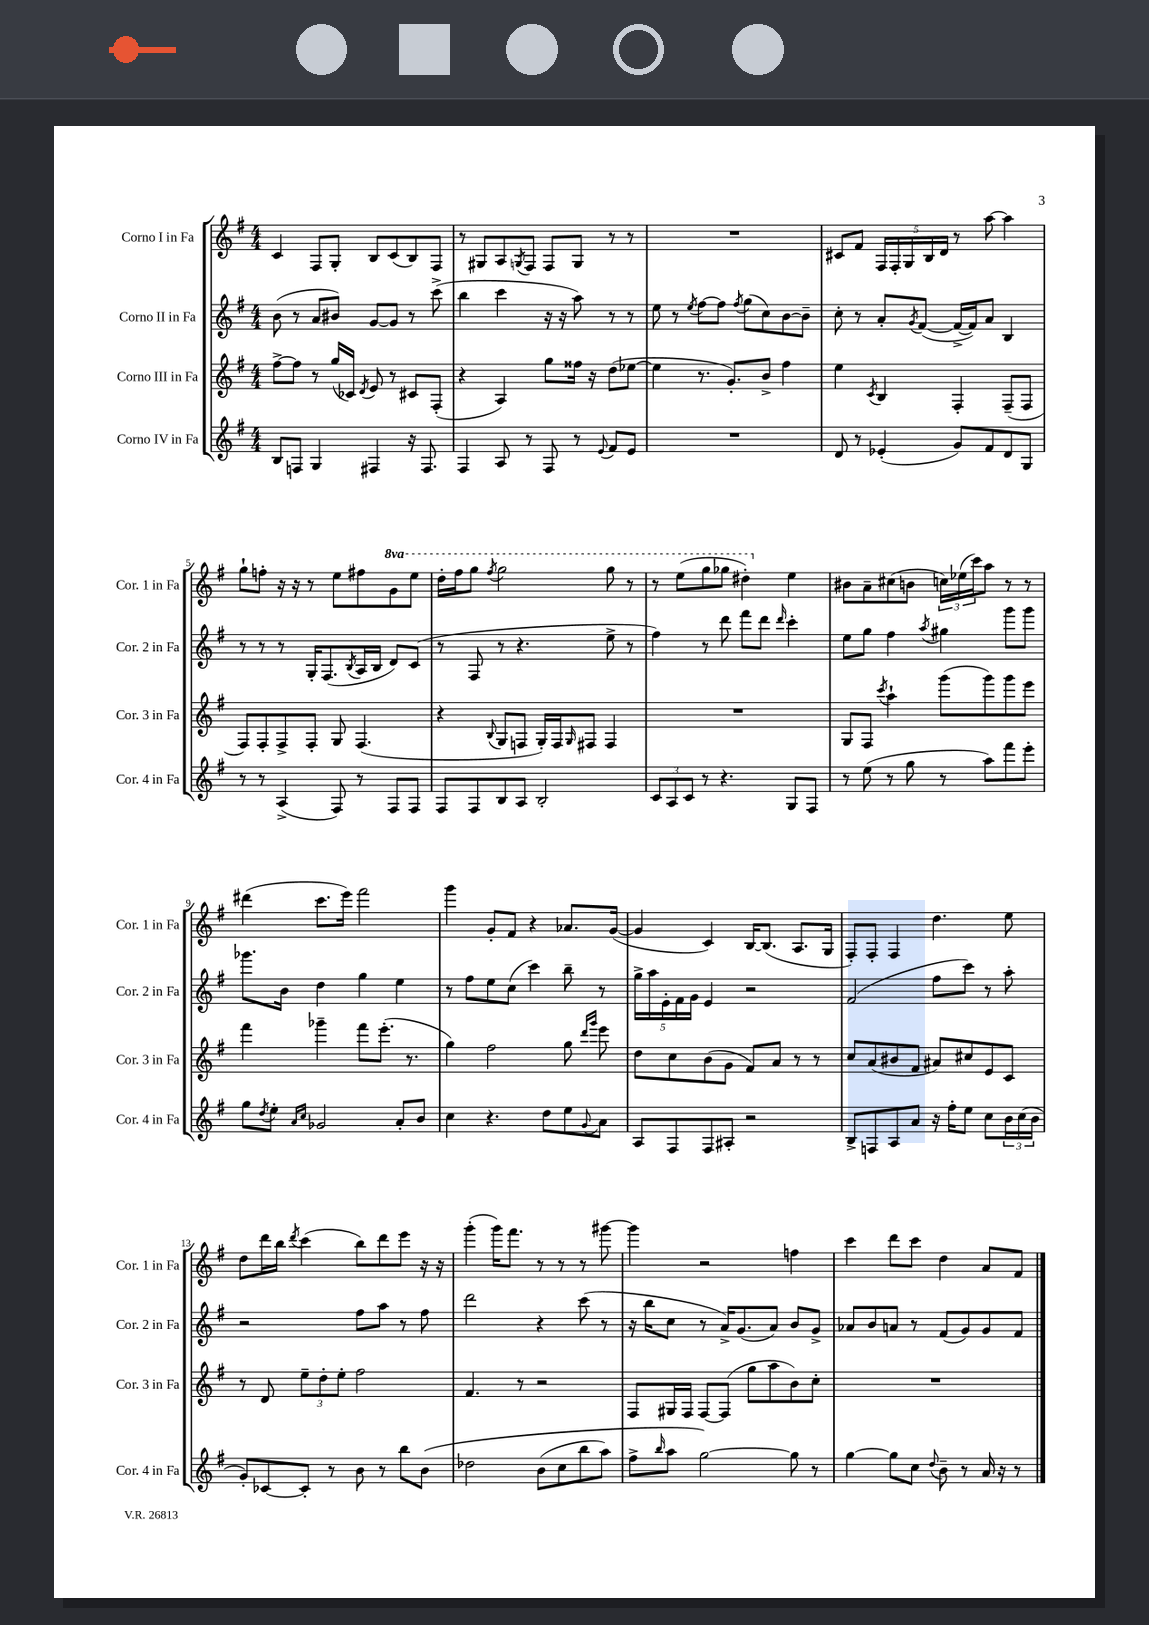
<<
\new StaffGroup <<
\new Staff = "s0" \with { instrumentName = "Corno I in Fa" shortInstrumentName = "Cor. 1 in Fa" } {
    \clef treble \key g \major \numericTimeSignature \time 4/4 \set Staff.ottavationMarkups = #ottavation-simple-ordinals
    c'4 fis8 g8-. b8 c'8( b8) fis8 |
    r8 gis8 a8 \acciaccatura { g8 } fis8 fis8 g8 r8 r8 |
    R1 |
    cis'8 fis'8 \tuplet 5/4 { fis16 fis16-. g16 b16 d'16 } r8 a''8~ a''4 |
    g''8-! f''8-. r16 r16 r8 e''8 fis''8 \ottava #1 g''8 e'''8 |
    d'''16-. fis'''16 g'''8 \acciaccatura { fis'''8 } g'''2 g'''8 r8 |
    r8 e'''8( g'''8 ges'''8 dis'''4-.) \ottava #0 e''4 |
    bis'8 a'8-- cis''8( b'8 \tuplet 3/2 { c''16) ees''16( c'''16) } a''8 r8 r8 |
    dis'''4( c'''8. e'''16) fis'''2 |
    g'''4 g'8-. fis'8 r4 aes'8. g'16~( |
    g'4 c'4) b16~ b8.( a8. g16 |
    fis8-.) fis8-. fis4 d''4. e''8 |
    d''8 d'''16 b''16 \acciaccatura { d'''8 } c'''4( b''8) d'''8 e'''8 r16 r16 |
    g'''4-.( g'''16) fis'''8. r8 r8 r8 gis'''8~ |
    gis'''4 r2 f''4 |
    c'''4 d'''8 c'''8 d''4 a'8 fis'8 \bar "|." |
}
\new Staff = "s1" \with { instrumentName = "Corno II in Fa" shortInstrumentName = "Cor. 2 in Fa" } {
    \clef treble \key g \major \numericTimeSignature \time 4/4
    b'8( r8 a'8 bis'8) g'8~ g'8 r8 c'''8->( |
    b''4 c'''4 r16 r16 a''8) r8 r8 |
    e''8 r8 \acciaccatura { e''8 } fis''8~ fis''8 \acciaccatura { fis''8 } g''8( c''8) b'8~ b'8-- |
    c''8-. r8 a'8-. \acciaccatura { g'8 } fis'8~( fis'16~-> fis'16) a'8 b4 |
    r8 r8 r8 g16-. fis8.( \acciaccatura { b8 } a16 b16 d'8) c'8( |
    r8 fis8 r8 r4. e''8-> r8 |
    fis''4) r8 d'''8 fis'''8 d'''8 \grace { d'''16 } c'''4-. |
    e''8 g''8 fis''4 \acciaccatura { a''8 } gis''4 g'''8 g'''8 |
    ges'''8. b'16 d''4 g''4 e''4 |
    r8 fis''8 e''8 c''8( c'''4) b''8-- r8 |
    \tuplet 5/4 { g''16-> a''16 e'16-. fis'16 g'16 } e'4 r2 |
    fis'2( fis''8 c'''8) r8 a''8-. |
    r2 fis''8 a''8 r8 fis''8 |
    d'''2 r4 c'''8( r8 |
    r16 b''16 c''8 r8 a'16->) g'8.( a'8) b'8 g'8-> |
    aes'8 b'8 a'8 r8 fis'8( g'8) g'8 fis'8 \bar "|." |
}
\new Staff = "s2" \with { instrumentName = "Corno III in Fa" shortInstrumentName = "Cor. 3 in Fa" } {
    \clef treble \key g \major \numericTimeSignature \time 4/4
    fis''8~-> fis''8 r8 g''16( ces'16) \acciaccatura { d'8 } e'8 r8 cis'8 fis8-.( |
    r4 a4) g''8 fisis''16 r16 d''8( ees''8~ |
    ees''4 r8. g'8.-.) b'8-> fis''4 |
    e''4 \acciaccatura { c'8 } b4 fis4-. fis8--( fis8 |
    fis8) fis8-. fis8-> fis8-. g8 fis4.( |
    r4 \appoggiatura { b8 } g8 f8 g16-.) f16 \grace { g16 } fis8 fis4 |
    R1 |
    g8 fis8 \acciaccatura { c'''8 } a''4-! g'''8( g'''8) g'''8 e'''8 |
    fis'''4 ges'''4-- fis'''8 e'''8.-.( r8. |
    g''4) fis''2 g''8 \grace { d'''16 g'''16 } e'''8 |
    d''8 c''8 b'8( g'8 fis'8) a'8 r8 r8 |
    c''8 a'8( bis'8 fis'8 ais'8) cis''8 e'8 c'8 |
    r8 d'8 \tuplet 3/2 { e''8-- d''8-. e''8-. } fis''2 |
    fis'4. r8 r2 |
    fis8 gis16 fis16 fis8~ fis8( g''8 a''8 b'8) c''8-. |
    R1 \bar "|." |
}
\new Staff = "s3" \with { instrumentName = "Corno IV in Fa" shortInstrumentName = "Cor. 4 in Fa" } {
    \clef treble \key g \major \numericTimeSignature \time 4/4
    b8 f8 g4 fis4 r16 fis8. |
    fis4 a8 r8 fis8 r8 \appoggiatura { e'8 } fis'8 e'8 |
    R1 |
    d'8 r8 ees'4-.( g'8) fis'8 d'8 g8 |
    r8 r8 a4->( fis8) r8 fis8 fis8 |
    fis8 fis8 b8 a8 b2-. |
    \tuplet 3/2 { c'8 a8 c'8 } r8 r4. g8 fis8 |
    r8 e''8( r8 g''8 r8 a''8) fis'''8 e'''8-. |
    g''8 \acciaccatura { d''8 } e''8-. \grace { a'16 c''16 } ges'2 a'8-. b'8 |
    c''4 r4. d''8 e''8 \appoggiatura { g'8 } a'8 |
    a8 fis8 fis8 ais8-. r2 |
    b8-> f8 a8 a'8 r16 fis''16-. e''8 c''8 \tuplet 3/2 { b'16 c''16( b'16 } |
    g'8-.) ces'8~ ces'8-. r8 b'8 r8 b''8 b'8\( |
    des''2 b'8( c''8 b''8 a''8) |
    fis''8-> \grace { b''16 } a''8 g''2~\) g''8 r8 |
    g''4~ g''8 c''8 \appoggiatura { d''8 } b'8-- r8 a'16 r16 r8 \bar "|." |
}
>>
>>
